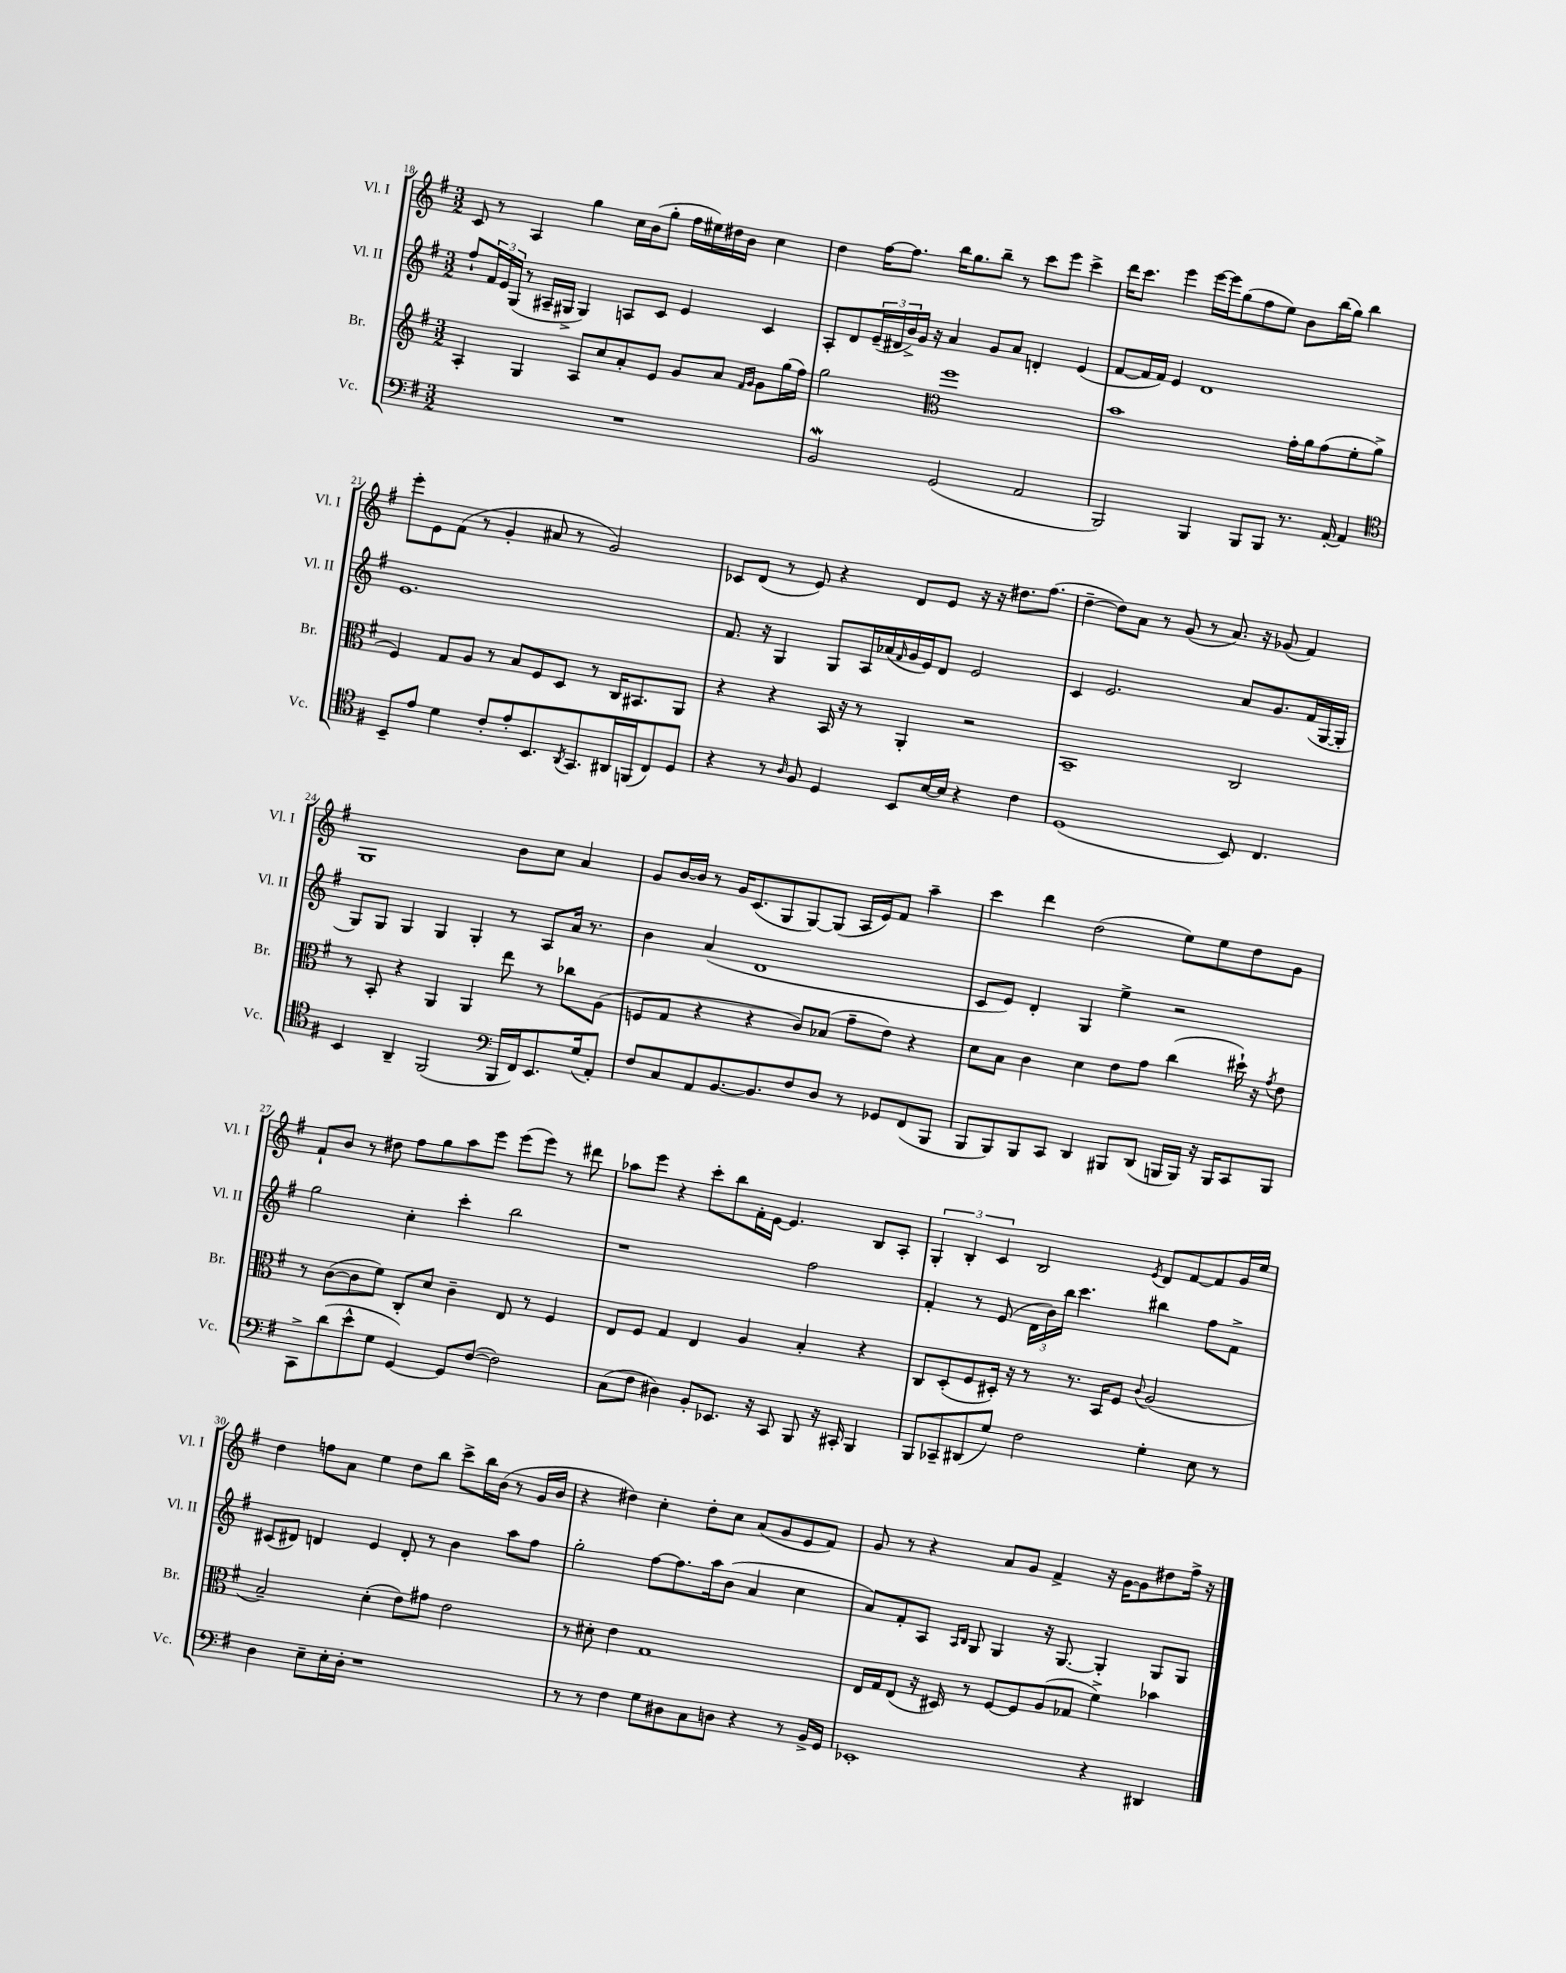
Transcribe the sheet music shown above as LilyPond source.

<<
\new StaffGroup <<
\new Staff = "s0" \with { instrumentName = "Vl. I" shortInstrumentName = "Vl. I" } {
    \clef treble \key g \major \numericTimeSignature \time 3/2
    c'8 r8 a4 g''4 c''16 b'16( g''8-. fis''16 eis''16) dis''16 b'16 c''4 |
    d''4 fis''16~ fis''8. b''16 g''8. b''8-- r8 c'''8 e'''8 c'''4-> |
    d'''16 c'''8. e'''4 e'''16~ e'''16 g''8( fis''8 e''8) b'8 b''16( g''16) b''4 |
    e'''8-. e'8 fis'8( r8 g'4-. ais'8 r8 g'2) |
    ces'8 d'8( r8 e'8) r4 d'8 e'8 r16 r16 dis''8. fis''8.( |
    d''4~-- d''8) a'8 r8 g'8( r8 a'8.) r16 ges'8( fis'4) |
    g1 b'8 c''8 a'4 |
    g'8 b'16~ b'16 r8 g'16 c'8.( g8 g8~) g8( a16 e'16) fis'8 a''4-- |
    c'''4 d'''4 d''2( e''8) e''8 d''8 g'8 |
    fis'8-! b'8 r8 dis''8 fis''8 g''8 a''8 e'''8 e'''8( e'''8) r8 dis'''8 |
    aes''8 e'''8 r4 c'''8-. b''8 fis'16-. e'16~ e'4. b8 a8-. |
    \tuplet 3/2 { g4-. b4-. c'4 } b2 \acciaccatura { e'8 } d'8 fis'8~ fis'8 g'16 e''16 |
    d''4 f''8 a'8 e''4 d''8 b''8 c'''8-> b''16 b'16( r8 g'16 b'16 |
    r4 dis''4) c''4-. dis''8-. c''8 a'8( g'8 e'8 fis'8) |
    g'8 r8 r4 a'8 g'8 fis'4-> r16 g'16~ g'8 dis''8 fis''16-> r16 \bar "|." |
}
\new Staff = "s1" \with { instrumentName = "Vl. II" shortInstrumentName = "Vl. II" } {
    \clef treble \key g \major \numericTimeSignature \time 3/2
    fis''8-! \tuplet 3/2 { fis'16 e'16 g16( } r8 ais16-- gis16-> gis4) a8 c'8 e'4 c'4 |
    a8-. d'8 \tuplet 3/2 { e'16--( dis'16 b'16->) } g'16 r16 a'4 g'8 a'8 d'4-. e'4( |
    fis'8~ fis'16 fis'16) e'4 d'1 |
    e'1. |
    fis'8. r16 g4 g8 a16 aes'16( \grace { fis'16 } g'16 e'16) d'8 e'2 |
    c'4 e'2. a'8 g'8. fis'16( g16~ g16-. |
    g8) g8 g4 g4 g4-. r8 a8 a'16 r8. |
    b'4 a'4( d'1 |
    c'8 e'8) d'4-. g4 e''4-> r2 |
    g''2 c''4-. c'''4-. b''2 |
    r1 fis''2 |
    fis'4-. r8 e'8( \tuplet 3/2 { d'16 b'16) b''16 } c'''4. bis''4 fis''8 fis'8-> |
    cis'8( dis'8) d'4 e'4 d'8-. r8 b'4 a''8 fis''8 |
    g''2-. fis''8~ fis''8. a''16 b'8( a'4 c''4 |
    a'8) fis'8-. a8 \grace { a16 b16 } g8 g4 r16 g8.~ g4-. g8 g8 \bar "|." |
}
\new Staff = "s2" \with { instrumentName = "Br." shortInstrumentName = "Br." } {
    \clef treble \key g \major \numericTimeSignature \time 3/2
    a4-. g4 a8 c''8 a'8-. e'8 g'8 a'8 \grace { fis'16 g'16 } g'8 g''16( fis''16) |
    g''2 \clef alto fis''1 |
    b'1 g'16-. a'16 g'8( fis'8-. a'8-> |
    fis4) g8 a8 r8 b8 fis8 d8 r8 c16 bis,8. a,8 |
    r4 r4 b,16 r16 r8 a,4-. r2 |
    b,1-- c2 |
    r8 b,8-. r4 a,4 a,4 e''8 r8 ces''8 a8( |
    f8 g8 r4 r4 c'8) bes8( g'8-- e'8) r4 |
    d'8 b8 c'4 d'4 e'8 g'8 c''4( dis''16-!) r16 \acciaccatura { g'8 } e'8 |
    r8 c'8~( c'8 fis'8) c8-. d'8 c'4-- e8 r8 fis4 |
    e8 fis8 g4 e4 a4 b4-. r4 |
    c8 d8-.( fis8 dis16-.) r16 r8 r8. b,16 fis8 \appoggiatura { c'8 } a2( |
    b2--) d'4-.( e'8) gis'8 e'2 |
    r8 dis'8-. e'4 g1 |
    e16 g16 e8( r16 dis16) r8 fis8~ fis8 a8( ges8 fis'4->) bes'4 \bar "|." |
}
\new Staff = "s3" \with { instrumentName = "Vc." shortInstrumentName = "Vc." } {
    \clef bass \key g \major \numericTimeSignature \time 3/2
    R1. |
    b,2\mordent g,2( a,2 |
    b,,2) b,,4 b,,8 b,,8 r8. a,16~-. a,4 |
    \clef tenor b,8-- e'8 d'4 c'8-. e'8-. b,8. \acciaccatura { a,8 } g,8. ais,16 f,16( c8) d8 |
    r4 r8 \grace { a16 } fis8 d4 b,8 b16~ b16 r4 c'4 |
    d1( b,8) c4. |
    b,4 a,4-- fis,2( \clef bass b,,16 fis,16) e,8. g16( a,8-.) |
    fis8 c8 a,8 b,8.~ b,8. fis8 d8 r8 ges,8 fis,8( b,,8 |
    b,,8 b,,8) b,,8 c,8 d,4 bis,,8 d,8( b,,16 b,,16) r16 b,,16 c,8 b,,8 |
    c,8-> d'8( e'8-^ g8 g,4~) g,8 fis8~( fis2) |
    c8( fis8 dis4) b,8-. ees,8. r16 c,8 b,,8 r16 cis,16-. b,,4 |
    b,,8 ces,8-- dis,8( g8) fis2 g4-. e8 r8 |
    d4 e8-- e16-. d16-. r1 |
    r8 r8 fis4 g8 dis8 c8 d8 r4 r8 b,16-> g,16 |
    ees,1-. r4 dis,4 \bar "|." |
}
>>
>>
\layout { \context { \Score currentBarNumber = #18 } }
